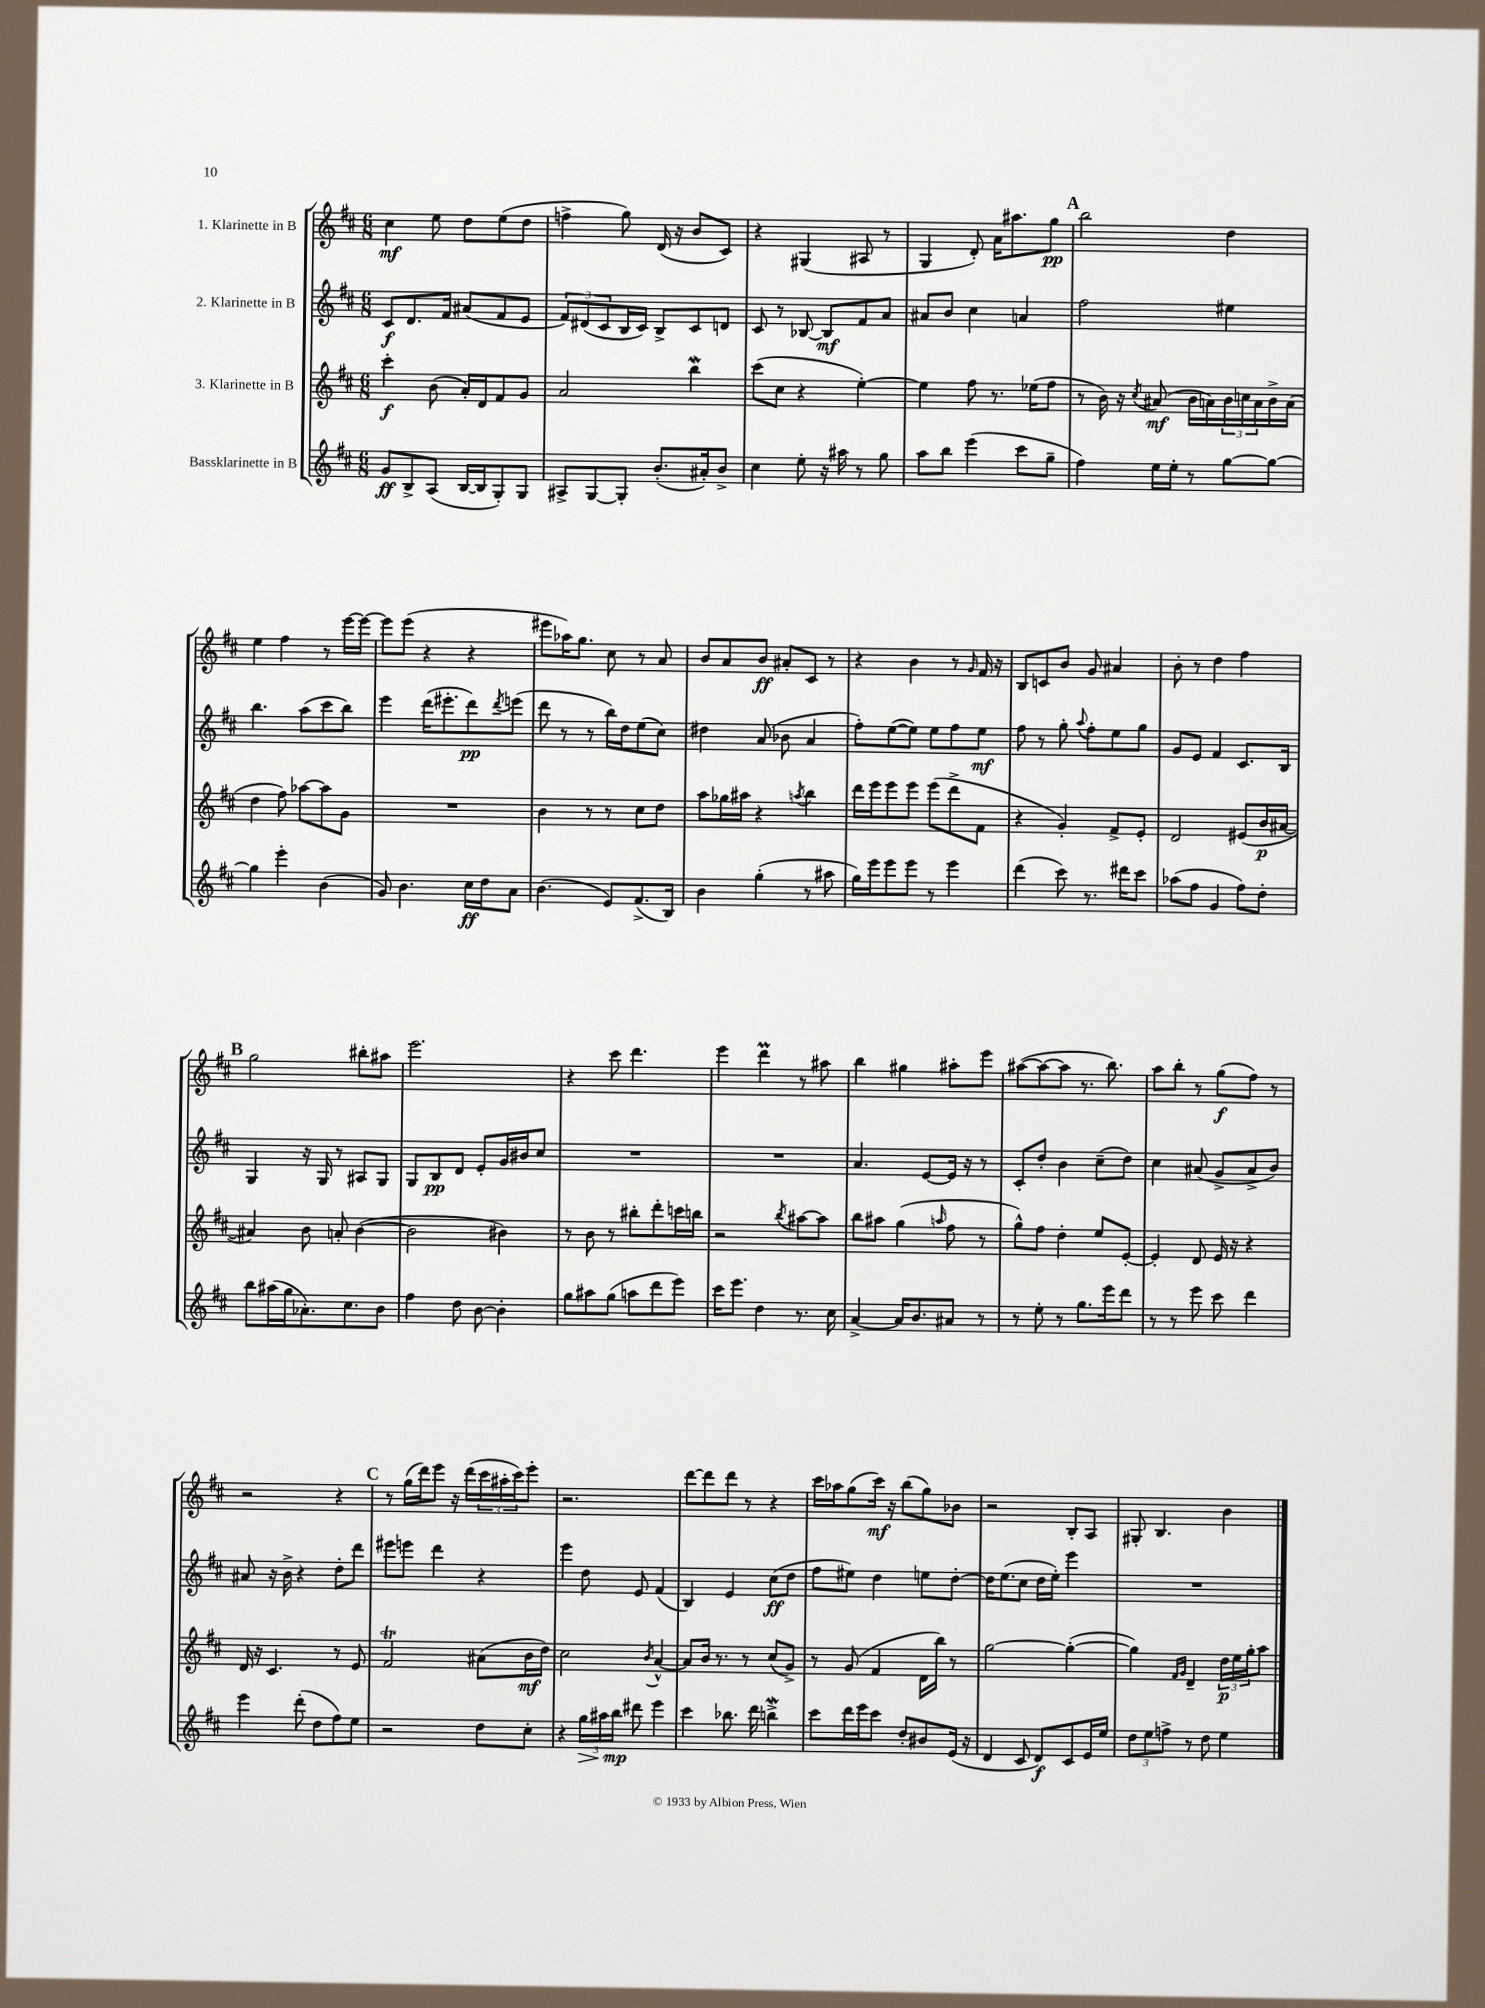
<<
\new StaffGroup <<
\new Staff = "s0" \with { instrumentName = "1. Klarinette in B" } {
    \clef treble \key d \major \numericTimeSignature \time 6/8
    cis''4\mf e''8 d''8 e''8( d''8 |
    f''4-> g''8) d'16( r16 b'8 cis'8) |
    r4 gis4( ais8 r8 |
    g4 d'8-.) a'16 ais''8. g''8\pp |
    \mark \markup { \bold "A" } b''2 d''4 |
    e''4 fis''4 r8 e'''16~ e'''16~ |
    e'''8 e'''8( r4 r4 |
    eis'''8 aes''16) g''8. cis''8 r8 a'8 |
    b'8 a'8 b'8\ff ais'8-. cis'8 r8 |
    r4 b'4 r8 \grace { g'16 } fis'16 r16 |
    b8 c'8 b'8 g'8 ais'4 |
    b'8-. r8 d''4 fis''4 |
    \mark \markup { \bold "B" } g''2 bis''8-. ais''8 |
    e'''2. |
    r4 cis'''8 d'''4. |
    e'''4 d'''4\prall r8 ais''8 |
    b''4 gis''4 ais''8-. e'''8 |
    ais''8~( ais''8~ ais''8 r8. b''8.) |
    a''8 b''8-. r8 g''8\f( fis''8) r8 |
    r2 r4 |
    \mark \markup { \bold "C" } r8 g''16( d'''16) e'''8 r16 d'''16( \tuplet 3/2 { cis'''16 ais''16-. cis'''16) } e'''8-. |
    r2. |
    d'''8~ d'''8 d'''8 r8 r4 |
    cis'''16 aes''16 g''8( cis'''16\mf) r16 b''8( g''8) bes'8 |
    r2 b8-. a8 |
    gis8-. b4. b'4 \bar "|." |
}
\new Staff = "s1" \with { instrumentName = "2. Klarinette in B" } {
    \clef treble \key d \major \numericTimeSignature \time 6/8
    cis'8\f d'8. fis'16 ais'8( fis'8 e'8 |
    \tuplet 3/2 { fis'8) dis'8( cis'8 } b16 cis'16) b8-> cis'8 d'8 |
    cis'8 r8 bes8~ bes8\mf fis'8 a'8 |
    ais'8 b'8 cis''4 a'4 |
    \mark \markup { \bold "A" } fis''2 eis''4 |
    b''4. a''8( cis'''8 b''8) |
    e'''4 d'''16( eis'''8.-. d'''8\pp) \acciaccatura { d'''8 } e'''8( |
    d'''8 r8 r8 b''16) d''16 e''8( cis''8) |
    dis''4 a'8( bes'8 a'4 |
    fis''8-.) e''8~( e''8) e''8 fis''8 e''8\mf |
    fis''8 r8 g''8-. \appoggiatura { a''8 } fis''8-. e''8 g''8 |
    g'8 e'8 fis'4 cis'8. b16 |
    \mark \markup { \bold "B" } g4 r16 g16 r8 ais8 g8 |
    g8 b8\pp d'8 e'8-. g'16 bis'16 cis''8 |
    R2. |
    R2. |
    a'4. e'8~ e'16 r16 r8 |
    cis'8-. d''8-. b'4 cis''8--( d''8) |
    cis''4 ais'8( g'8-> ais'8-> b'8) |
    ais'8 r16 b'16-> r4 d''8-. d'''8 |
    \mark \markup { \bold "C" } eis'''8 e'''8 d'''4 r4 |
    e'''4 d''8 e'8 fis'4( |
    b4) e'4 cis''8\ff( d''8 |
    fis''8 eis''8) d''4 e''8 d''8~-. |
    d''16 e''8.( cis''8 d''16 e''16-.) e'''4 |
    R2. \bar "|." |
}
\new Staff = "s2" \with { instrumentName = "3. Klarinette in B" } {
    \clef treble \key d \major \numericTimeSignature \time 6/8
    cis'''4-.\f b'8( a'16-.) d'16 fis'8 g'8 |
    a'2 b''4\mordent |
    cis'''8( cis''8 r4 e''4~-.) |
    e''4 fis''8 r8. ees''16( fis''8 |
    \mark \markup { \bold "A" } r8 b'16) r16 \acciaccatura { cis''8 } ais'8\mf( b'16 a'16) \tuplet 3/2 { b'16 c''16 a'16 } b'16-> a'16( |
    d''4 fis''8) aes''8~ aes''8 g'8 |
    R2. |
    b'4 r8 r8 cis''8 d''8 |
    a''8 ges''16 ais''16 r4 \acciaccatura { a''8 } b''4 |
    d'''16 e'''16 e'''8 e'''8 e'''8( d'''8-> fis'8 |
    r4 g'4-.) fis'8-> e'8-. |
    d'2 eis'8( b'16\p ais'16~ |
    \mark \markup { \bold "B" } ais'4) b'8 a'8-. b'4~( |
    b'2 bis'4) |
    r8 b'8 r8 bis''8-. d'''8-. c'''16 b''16 |
    r2 \acciaccatura { b''8 } ais''8~ ais''8 |
    b''8 ais''8 g''4( \grace { a''16 } fis''8 r8 |
    g''8-^) fis''8 d''4-. e''8 e'8~-. |
    e'4-. d'8 e'16 r16 r4 |
    d'16 r16 cis'4. r8 e'8 |
    \mark \markup { \bold "C" } fis'2\trill ais'8( b'16\mf d''16) |
    cis''2 \acciaccatura { b'8 } a'4~-^ |
    a'8 b'16 r8. r8 cis''8( g'8->) |
    r8 g'8( fis'4 d'16 b''16) r8 |
    g''2~ g''4~-.( |
    g''4) \grace { fis'16 g'16 } d'4-- \tuplet 3/2 { d''16\p e''16 g''16-. } a''8 \bar "|." |
}
\new Staff = "s3" \with { instrumentName = "Bassklarinette in B" } {
    \clef treble \key d \major \numericTimeSignature \time 6/8
    g'8\ff b8-> a8( b16~ b16 g8-.) g8 |
    ais8-> g8~ g8-. b'8.-.( ais'16-.) b'8-> |
    cis''4 e''8-. r16 ais''16 r8 g''8 |
    a''8 b''8 e'''4( cis'''8 g''8-- |
    \mark \markup { \bold "A" } fis''4) e''16 e''16-. r8 g''8~ g''8~ |
    g''4 e'''4-. b'4( |
    g'8) b'4. cis''16\ff d''16 a'8 |
    b'4.( e'8) fis'8.->( b16) |
    b'4 g''4-.( r8 ais''8 |
    g''16) e'''16 e'''8 e'''8 r8 e'''4 |
    d'''4( cis'''8) r8. dis'''16 cis'''8 |
    aes''8( fis''8 g'4 fis''8) d''8-. |
    \mark \markup { \bold "B" } b''8 ais''16( g''16 aes'8.-.) cis''8. b'8 |
    fis''4 d''8 b'8~ b'4-. |
    g''8 ais''8 g''8( a''8 d'''8 e'''8) |
    cis'''16 e'''8. d''4 r8. cis''16 |
    a'4~-> a'16 b'8. ais'8 r8 |
    r8 e''8-. r8 g''8. e'''16 d'''8 |
    r8 r8 e'''8 cis'''8 d'''4 |
    e'''4 d'''8-.( d''8 fis''8) e''8 |
    \mark \markup { \bold "C" } r2 d''8 cis''8-. |
    r4 \tuplet 3/2 { g''16\> ais''16 b''16\mp\! } dis'''8 e'''4 |
    cis'''4 bes''8. d'''16 b''4->\mordent |
    cis'''8 d'''16 e'''16 cis'''8 d''8-. bis'8 e'16( r16 |
    d'4 cis'8 d'8\f) cis'8 e'16 e''16 |
    \tuplet 3/2 { d''8 e''8 f''8-> } r8 d''8 e''4 \bar "|." |
}
>>
>>
\layout { \context { \Score \remove "Bar_number_engraver" } }
